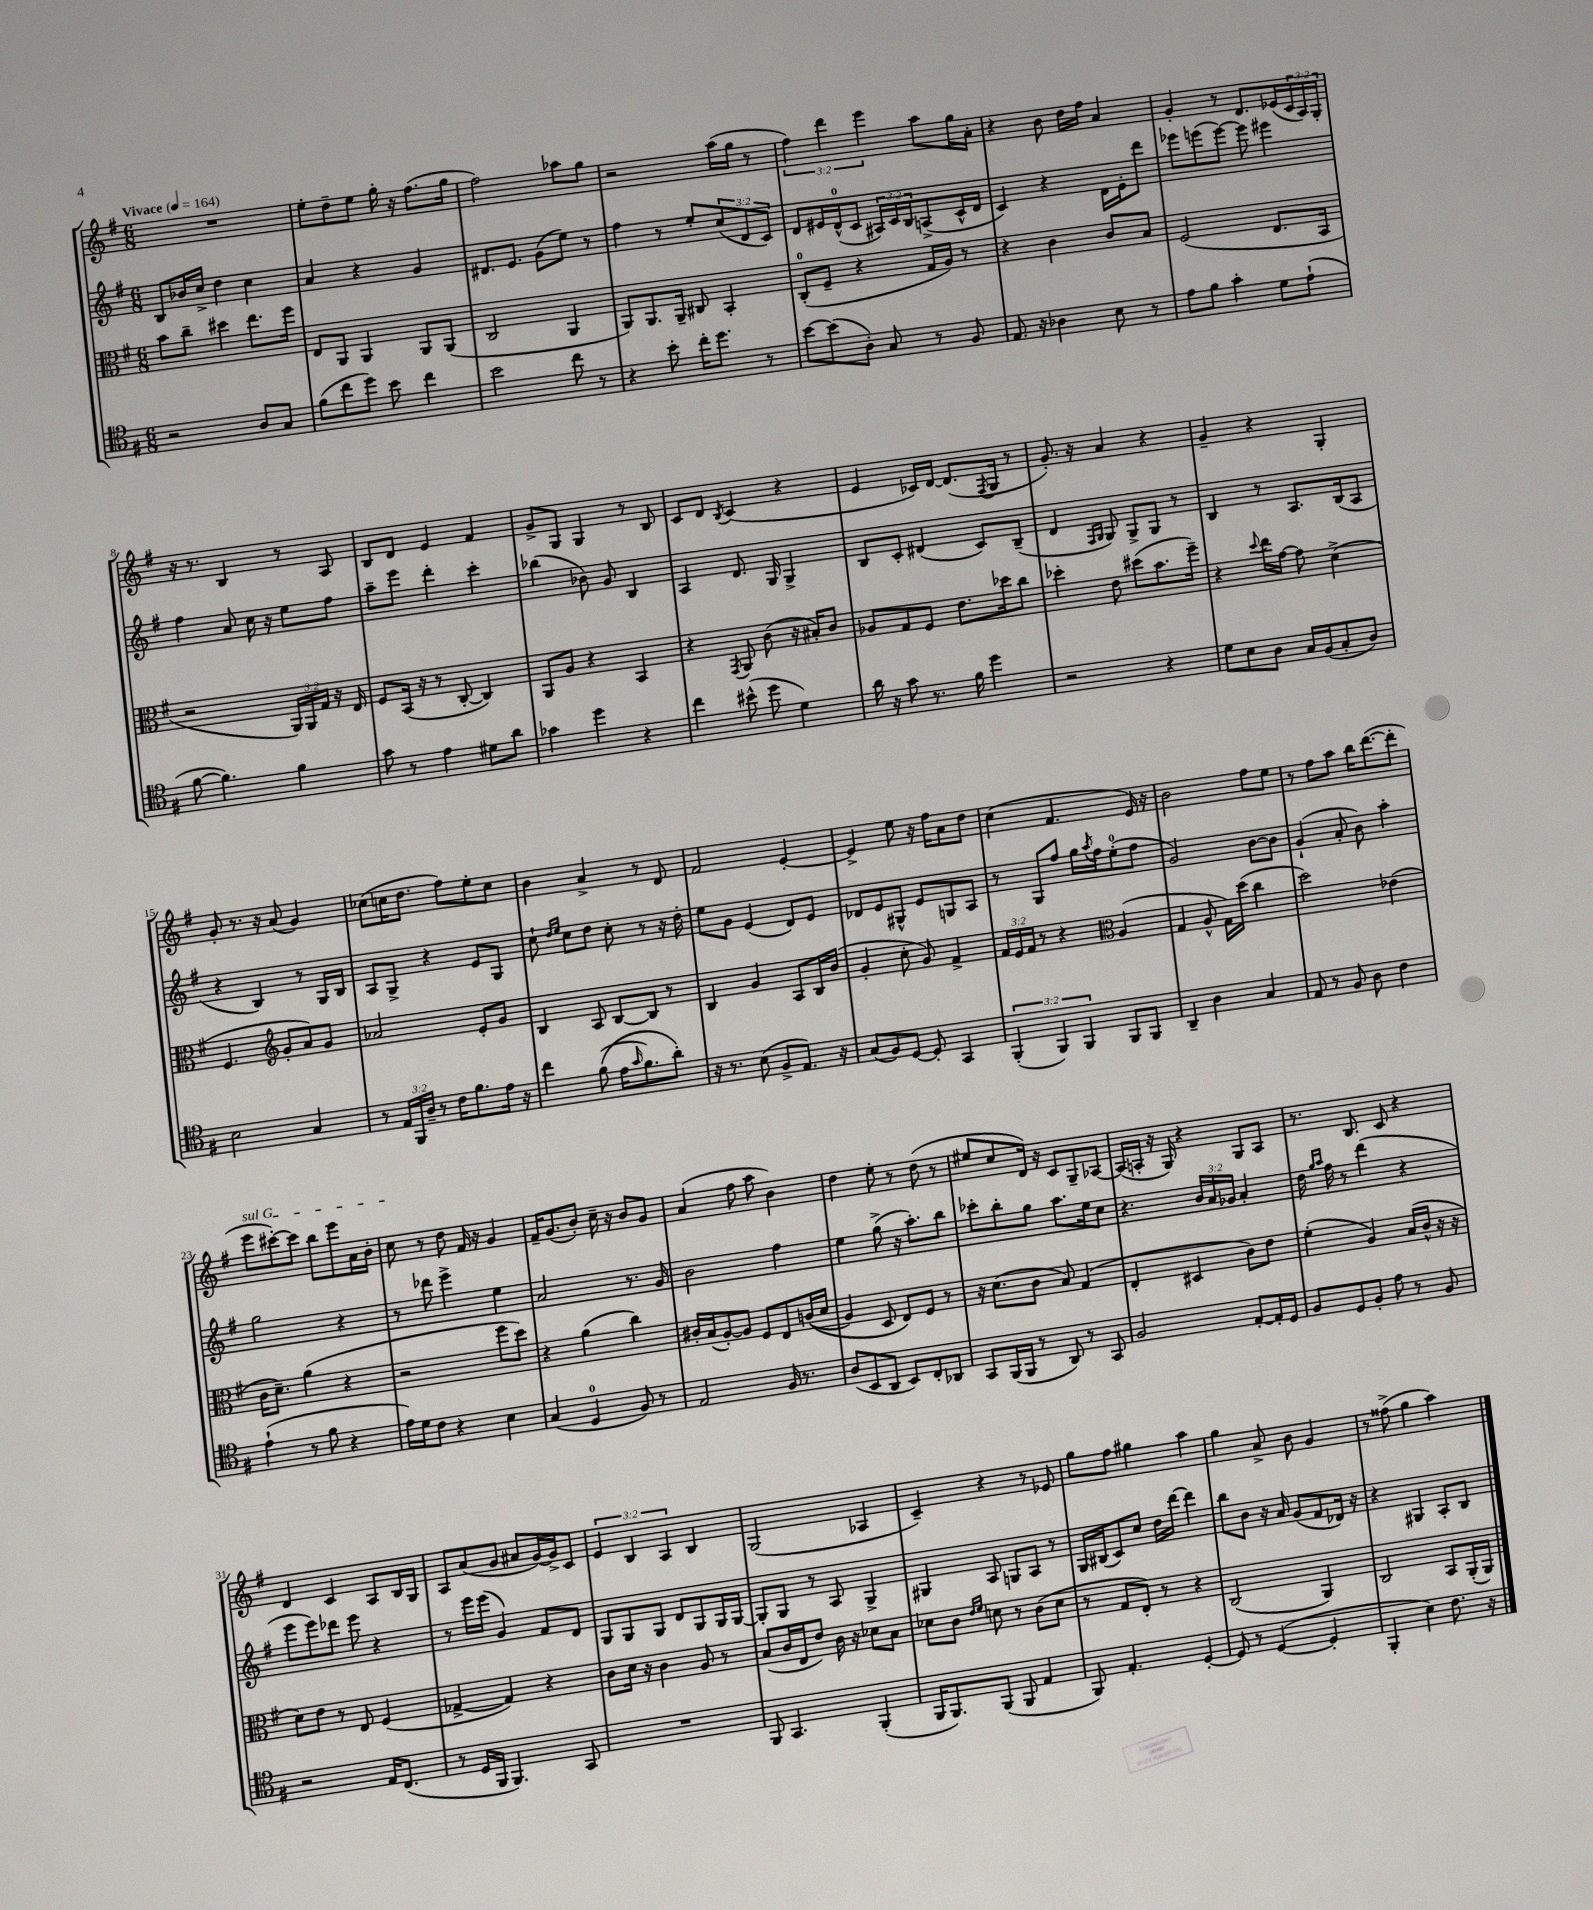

**kern	**kern	**kern	**kern
*part4	*part3	*part2	*part1
*staff4	*staff3	*staff2	*staff1
*clefC4	*clefC3	*clefG2	*clefG2
*k[f#]	*k[f#]	*k[f#]	*k[f#]
*M6/8	*M6/8	*M6/8	*M6/8
*MM164	*MM164	*MM164	*MM164
=1	=1	=1	=1
!	!	!	!LO:TX:a:B:t=Vivace
2r	8b\L	8B/L	2.r
.	8cc~\J	16b-X/L	.
.	.	16cc^/JJ	.
.	4dd#X\	4dd\	.
8A/L	8.ee\L	4cc\	.
8G/J	.	.	.
.	16ff#\Jk	.	.
=2	=2	=2	=2
(8f#\L	8E/L	4a/	8ee'\L
8cc\	8AA/J	.	8dd~\
8dd\J)	4AA/	4r	8ee\J
8b\	.	.	16gg'\
.	.	.	16r
4cc\	8AA/L	4g/	(8.ff#\L
.	(8AA/J	.	.
.	.	.	16gg\Jk
=3	=3	=3	=3
2b\	2C/	8.d#X/L	2ff#\)
.	.	8.e/J	.
.	.	(8g\L	.
8cc\	4AA/	8ee\J)	8aa-X\L
8r	.	8r	8gg\J
=4	=4	=4	=4
4r	8AA/L)	4ff#\	2r
.	8.AA/	.	.
8b'\	.	8r	.
.	16AA~/Jk	.	.
16cc'\KL	8C#X/	8ee'/L	.
8.dd\J	.	.	.
.	4BB'/	(12cc/	(16aa\LL
.	.	.	16gg\JJ
.	.	12d/	.
8r	.	.	8r
.	.	12c/J)	.
=5	=5	=5	=5
[8b\L	(8C'/L	8d/L	6ff#\)
(8b\]	8F#~/J	16e#X/L	.
.	.	.	6ddd\
.	.	(16d^^/J	.
8A'\J)	4r	8c/J	.
.	.	.	6eee\
8G/	.	24A#X/LL)	.
.	.	24c/	.
.	.	24B/J	.
8r	16G/LL	(8An^/	8aa\L
.	16A/JJ)	.	.
8F#/	8r	16c^^/L	16gg\L
.	.	16d/JJ	16a'\JJ
=6	=6	=6	=6
8.E/	4r	4c/)	4r
16r	.	.	.
4A-X\	4c\	4r	8b\
.	.	.	16dd\LL
.	.	.	16ff#\JJ
8B\	8c/L	16d\LL	4a/
.	.	16e'\J	.
8r	8B/J	8ddd\J	.
=7	=7	=7	=7
8e\L	(2F#/	8eee-X\L	4g'/
8f#\J	.	(8eeen\	.
4g'\	.	[8eee\J)	8r
.	.	8eee\]	8.d/L
8d\L	8.E/L	4eee#X\	.
.	.	.	(16e-X/L
(8e`\J	.	.	24c/
.	.	.	24A/)
.	16BB/Jk	.	.
.	.	.	24G'/JJ
!!LO:LB:g=z
=8	=8	=8	=8
[8f#\	2r	4ff#\	16r
.	.	.	8.r
4.f#\])	.	.	.
.	.	8a/	4B/
.	.	16cc\	.
.	.	16r	.
4f#\	24AA/LL)	8ee\L	8r
.	24AA/	.	.
.	24G/JJ	.	.
.	16r	8ff#\J	8A/
.	16E/	.	.
=9	=9	=9	=9
8g\	8F#/L	8aa~\L	8B/L
8r	(16BB/Jk	8eee\J	8d/J
.	16r	.	.
4e\	8r	4ddd'\	4e/
.	[8C'/	.	.
8d#X\L	4C/])	4ccc'\	4f#/
8a\J	.	.	.
=10	=10	=10	=10
4g-X\	8AA/L	(4bb-X\	8g^/L
.	8A/J	.	8G/J
4dd\	4r	8b-X\)	4G/
.	.	8g/	.
4r	4BB/	4B/	8r
.	.	.	8B/
=11	=11	=11	=11
4cc\	4r	4A/	8c/L
.	.	.	8d/J
.	8qGG/	.	8qB/
(8b#X^^\	8AA/	8.d/	(4c/
8dd\	(8c\	.	.
.	.	16G/	.
4d\)	16r	4G^/	4r
.	16B#X'/KL)	.	.
.	8c/J	.	.
=12	=12	=12	=12
16a\	8A-X/L	8B/L	4e/
16r	.	.	.
8g\	8G/	8c'/J	.
8.r	8F#/J	(4d#X/	16c-X/LL)
.	.	.	[16d/JJ
.	8.e\L	.	(8.d/L]
16f#\	.	.	.
4dd\	.	8c/L)	.
.	.	.	8qF#/
.	16dd-X\k	.	16G/Jk
.	8cc\J	(8B~/J	8r
=13	=13	=13	=13
2r	4dd-X'\	4d/	8.g'/)
.	.	.	16r
.	.	16qqF#/LL	.
.	.	16qqG/JJ	.
.	8e\	8G/)	4a/
.	(8dd#X\L	8G^/L	.
4r	8.b\	8G/J	4r
.	.	8r	.
.	16ff#~\Jk)	.	.
=14	=14	=14	=14
8d\L	4r	4B/	4g~/
8B\	.	.	.
.	8qqdd/	.	.
8A\J	16ee\LL	8r	4r
.	[16g\JJ	.	.
16G/LL	8g\]	8.A/L	.
(16F#/J	.	.	.
8G'/	(4d^\	.	4G'/
.	.	(16B/k	.
8A/J)	.	8A/J	.
!!LO:LB:g=z
=15	=15	=15	=15
2B\	4.F#/	4r	8g'/
.	.	.	8.r
.	.	4B/)	.
.	.	.	16r
*	*clefG2	*	*
.	8g'/L	.	(8a/
4G/	8a/)	8r	4g/)
.	8g/J	16G/LL	.
.	.	16B/JJ	.
=16	=16	=16	=16
8r	2a-X/	8A/L	(8cc-X\L
24E/LL	.	8G^/J	16ccn\K
24FF#/	.	.	.
.	.	.	8.dd\J
24A~/JJ	.	.	.
8r	.	4r	.
16c\KL	.	.	8ff#\L)
8.f#\	.	.	.
.	8e'/L	8e/L	8ee'\
16e\Jk	8g/J	8G/J	8cc\J
16r	.	.	.
=17	=17	=17	=17
4cc\	4B/	8cc`\	4b\
.	.	16qqdd/LL	.
.	.	16qqee/JJ	.
.	.	8cc\L	.
((8f#\	8A/	8dd\J	4a^/
16e\KL	[8B/L	8cc'\	.
16qqg/	.	.	.
8.f#\)	.	.	.
.	8B/J]	8r	8r
8a'\J)	8r	16r	8d/
.	.	16dd'\	.
=18	=18	=18	=18
16r	4B/	8ee\L	2f#/
8.r	.	.	.
.	.	8g\J	.
(8B\	4g/	(4e/	.
8F#^/L	.	.	.
8.E/J)	8A/L	8d/L)	[4e'/
.	16B/L	8e/J	.
16r	(16b/JJ	.	.
=19	=19	=19	=19
(8G/L	4g'/	8d-X/L	4e^/]
8F#/)	.	8e/	.
[8D/J	8cc'\	8G#X^^/J	8ee\
8D'/]	8g/)	8e/L	16r
.	.	.	16ff#\KL
4GG/	4f#^/	8Gn/	8a\
.	.	8A/J	8dd\J
=20	=20	=20	=20
(6FF#'/	24f#/LL	8r	(4cc\
.	24e/	.	.
.	24f#/JJ	.	.
.	8r	8G/L	.
6FF#/)	.	.	.
.	4r	8ff#/J	4.f#/
6FF#/	.	.	.
.	.	16gg\LL	.
.	.	8qaa/	.
.	.	16ff#\J	.
*	*clefC3	*	*
8FF#/L	(4A/	(8ee'\	.
8FF#/J	.	8ff#\J	16e/)
.	.	.	16r
=21	=21	=21	=21
4AA~/	4G/	2g/)	2b\
4A\	8A^^/	.	.
.	16G\LL)	.	.
.	(16dd\JJ	.	.
4G/	4cc\	[8b\L	8ff#\L
.	.	8b\J]	8ee\J
=22	=22	=22	=22
8E/	2dd\)	(4g`/	8r
8r	.	.	8ff#\L
8F#/	.	8a'/	8aa\J
8A\	.	8b\)	16bb\KL
.	.	.	([8.ddd\
4c\	(4e-X\	4aa'\	.
.	.	.	8ddd'\J]
!!LO:LB:g=z
=23	=23	=23	=23
!	!	!	!LO:TX:a:i:t=sul G
(4e`\	16c\KL	2gg\	8eee\L
.	8.d~\J)	.	.
.	.	.	[8ccc#X'\)
8r	(4a\	.	8ccc#\J]
8f#\	.	.	8bb\L
4r	4r	4r	8eee\
.	.	.	16a\L
.	.	.	16b'\JJ
=24	=24	=24	=24
16e\LL)	2r	8r	8cc\
16d\J	.	.	.
8c\J	.	8ddd-X\	8r
4r	.	4eee^\	8dd\
.	.	.	16f#/
.	.	.	16r
4B\	8ff#\L	4ee\	4g/
.	8dd\J)	.	.
=25	=25	=25	=25
(4G/	4r	2a/	16f#~/KL
.	.	.	(8.g/
4D/	(4a\	.	8b'/J)
.	.	.	16cc~\
.	.	.	16r
8F#/)	4cc\)	8.r	8b/L
8r	.	.	8g/J
.	.	16g/	.
=26	=26	=26	=26
2E/	16c#X'/LL	2b\	(4a/
.	(16B/J	.	.
.	[8A'/)	.	.
.	8A/J]	.	8ff#\
.	8F#/L	.	8aa\
16F#/	8E/	4ff#\	4b\)
8.r	.	.	.
.	((16cn/L	.	.
.	16d/JJ	.	.
=27	=27	=27	=27
(8A/L	4A/)	4ee\	4dd\
8BB/	.	.	.
8AA/J	8D/	(8gg^\	8ee'\
8BB/L)	8E/L)	16r	8r
.	.	8.aa'\L)	.
8C'/	8F#/J	.	(8dd\
8AA-X/J	8r	8bb\J	8r
=28	=28	=28	=28
8GG/L	16r	8ccc-X'\L	8ee#X/L
.	(8.d\L	.	.
(16FF#/L	.	8bb'\	8cc/
16FF#/JJ	.	.	.
8r	8c\J	8gg\J	16d/Jk)
.	.	.	16r
8AA/)	8B/)	8.aa\L	8c/L
8r	(4G/	.	8G~/
.	.	16ee\k	.
8GG/	.	8cc\J	[8A-X/J
=29	=29	=29	=29
2F#/	4E'/	4.r	(16A-/LL]
.	.	.	16An'/JJ
.	.	.	16r
.	.	.	16G/)
.	4D#X/	.	4r
.	.	24b/LL	.
.	.	24a/	.
.	.	24g-X/JJ	.
[8E'/L	8c\L)	4a'/	8G/L
16E'/L]	8e\J	.	8A/J
16D/JJ	.	.	.
=30	=30	=30	=30
8F#/L	(4f#'\	16dd\	8.r
.	.	16qqgg/LL	.
.	.	16qqaa/JJ	.
.	.	16ff#\	.
8D/	.	8r	.
.	.	.	8.B/
8F#'/J	4A/)	(4ddd\	.
8e\	.	.	8c/
8r	(16B/LL	4r	4r
.	16c^^/JJ	.	.
8F#/	16r	.	.
.	16r	.	.
!!LO:LB:g=z
=31	=31	=31	=31
2r	8d\L)	8eee\L	4d/
.	8e\J	8eee\)	.
.	8r	8ddd-X\J	4c/
.	8E/	8eee\	.
16E/KL	(4F#/	4r	8A/L
(8.C/J	.	.	.
.	.	.	16B/L
.	.	.	16G/JJ
=32	=32	=32	=32
8r	[4G-X^/	8r	8A/L
16D/LL	.	16eee\LL	(8a/
16FF#/JJ	.	(16eee\JJ	.
4.FF#/)	4G-/])	4g/)	8g/J
.	.	.	8a#X/L
.	4r	8f#/L	[16g/L)
.	.	.	16g^/J]
8GG/	.	8d/J	8c/J
=33	=33	=33	=33
2.r	8c\L	8G/L	6e/
.	16d\Jk	8G/	.
.	.	.	6B/
.	16r	.	.
.	4c\	8G/J	.
.	.	.	6A/
.	.	8d/L	.
.	8A/	8G/	4B/
.	8r	16G/L	.
.	.	[16G/JJ	.
=34	=34	=34	=34
8FF#/	(8B/L	8G'/L]	(2G/
4.GG/	16c/L	8G/J	.
.	16E/J	.	.
.	8e/J)	8r	.
.	16c\	8A/	.
.	16r	.	.
(4FF#'/	8d-X\L	4G^/	4A-X/
.	8B\J	.	.
=35	=35	=35	=35
16FF#/KL	8d-X\L	4G#X/	4c~/)
8.FF#/)	.	.	.
.	8c\J	.	.
.	16qqe/LL	.	.
.	16qqf#/JJ	.	.
(8FF#/J	8dn\	8A/	4r
8FF#/	8r	8Gn/L	.
4E/	(8c\L	8A/J	8r
.	8d\J	8r	8e-X/
=36	=36	=36	=36
8FF#/)	8r	16G/LL	8gg\L
.	.	(16B#X/J	.
4.E'/	8G/L	8c/)	8ff#\J
.	8E'/J)	8cc/J	4gg#X\
.	8r	16dd\LL	.
.	.	[16ddd\JJ	.
[4D'/	4r	4ddd\]	4aa\
=37	=37	=37	=37
8D/]	(2C/	8bb\L	4gg\
8r	.	8b\J	.
([4D/	.	16r	8a^/
.	.	16a/	.
.	.	(8g/L	8b\
4D'/]	4AA/)	8f#/	4g/
.	.	16d-X/Jk)	.
.	.	16r	.
=38	=38	=38	=38
4FF#'/	2C/	4r	8r
.	.	.	(8ff##X^\
4B\)	.	4G#X/	4gg\
8.c\	8BB/L	8A'/L	4aa\)
.	(16AA'/L	8B/J	.
16r	16AA/JJ)	.	.
==	==	==	==
*-	*-	*-	*-
